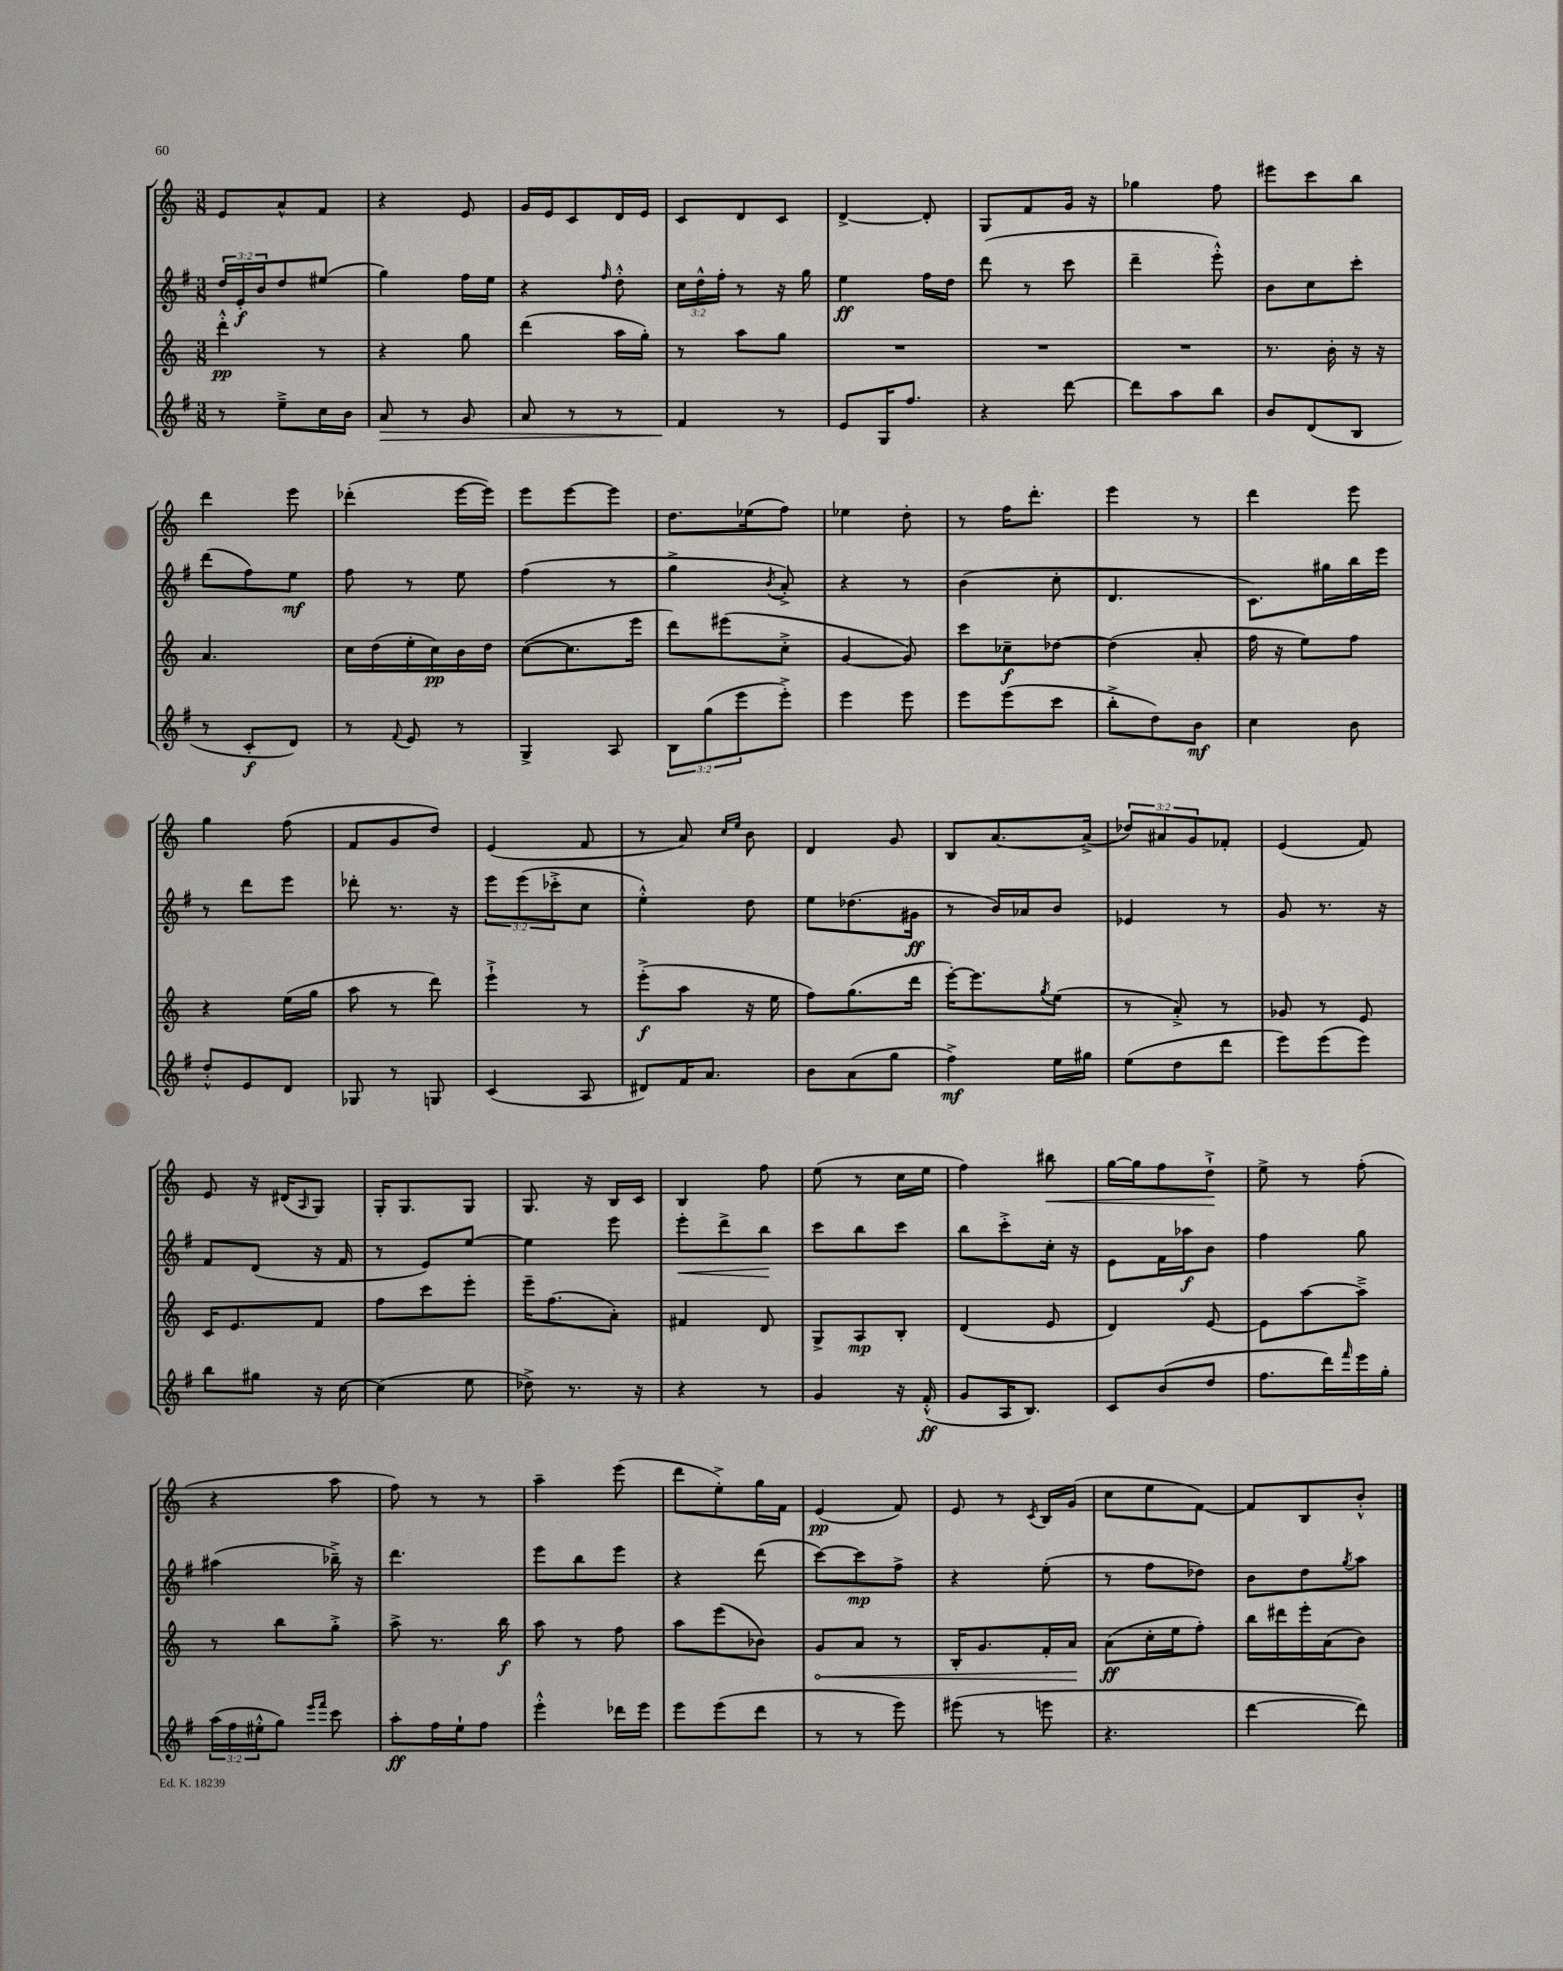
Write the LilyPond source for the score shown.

<<
\new StaffGroup <<
\new Staff = "s0" {
    \clef treble \key c \major \numericTimeSignature \time 3/8 \override Staff.TupletNumber.text = #tuplet-number::calc-fraction-text
    e'8 a'8-^ f'8 |
    r4 e'8 |
    g'16 e'16 c'8 d'16 e'16 |
    c'8 d'8 c'8 |
    d'4~-> d'8-. |
    g8 f'8 g'16 r16 |
    ges''4 f''8 |
    eis'''8 c'''8 b''8 |
    d'''4 e'''8 |
    des'''4-.( e'''16~ e'''16) |
    e'''8 e'''8~ e'''8 |
    d''8. ees''16( f''8) |
    ees''4 d''8-. |
    r8 f''16 d'''8.-. |
    e'''4 r8 |
    d'''4 e'''8 |
    g''4 f''8( |
    f'8 g'8 d''8) |
    e'4( f'8 |
    r8 a'8) \grace { c''16 e''16 } b'8 |
    d'4 g'8 |
    b8 a'8.~ a'16->( |
    \tuplet 3/2 { des''8) ais'8 g'8 } fes'8-. |
    e'4( f'8) |
    e'8 r16 dis'16( \grace { a16 } g8) |
    g16-. g8. g8 |
    g8. r16 b16 c'16 |
    b4 f''8 |
    e''8( r8 c''16 e''16 |
    f''4) bis''8\< |
    g''16~ g''16 f''8 d''8-!->\! |
    e''8-> r8 f''8-.( |
    r4 a''8 |
    f''8) r8 r8 |
    a''4-- e'''8( |
    d'''8 e''8-.->) g''16 f'16 |
    e'4\pp( f'8) |
    e'8 r8 \acciaccatura { c'8 } b16 g'16( |
    c''8 e''8 f'8~) |
    f'8 b8 b'8-.-^ \bar "|." |
}
\new Staff = "s1" {
    \clef treble \key g \major \numericTimeSignature \time 3/8 \override Staff.TupletNumber.text = #tuplet-number::calc-fraction-text
    \tuplet 3/2 { d''16 e'16-.\f b'16 } d''8 eis''8( |
    g''4) fis''16 e''16 |
    r4 \grace { fis''16 } d''8-.-^ |
    \tuplet 3/2 { c''16 d''16-^ fis''16-. } r8 r16 g''16 |
    e''4\ff fis''16 d''16 |
    d'''8( r8 c'''8 |
    d'''4-- e'''8-.-^) |
    b'8 c''8 c'''8-. |
    d'''8( fis''8) e''8\mf |
    fis''8 r8 e''8 |
    fis''4( r8 |
    g''4-> \acciaccatura { b'8 } a'8-.->) |
    r4 r8 |
    b'4( c''8-. |
    d'4. |
    c'8.) gis''16 b''16 e'''16 |
    r8 d'''8 e'''8 |
    des'''8-. r8. r16 |
    \tuplet 3/2 { e'''8 e'''8( ces'''8-.-> } c''8 |
    e''4-.-^) d''8 |
    e''8 des''8.( gis'16\ff |
    r8 b'16) aes'16 b'8 |
    ees'4 r8 |
    g'8 r8. r16 |
    fis'8 d'8( r16 fis'16 |
    r8 e'8) e''8~ |
    e''4 e'''8 |
    e'''8-.\< d'''8-> b''8\! |
    c'''8 b''8 c'''8 |
    b''8 c'''8-.-> c''16-. r16 |
    e'8 fis'16 aes''16\f b'8 |
    fis''4 g''8 |
    ais''4( bes''16--->) r16 |
    d'''4. |
    e'''8 b''8 e'''8 |
    r4 d'''8( |
    c'''8~) c'''8\mp fis''8-> |
    r4 e''8-.( |
    r8 fis''8 des''8) |
    b'8 d''8 \acciaccatura { g''8 } a''8 \bar "|." |
}
\new Staff = "s2" {
    \clef treble \key c \major \numericTimeSignature \time 3/8
    d'''4-.-^\pp r8 |
    r4 g''8 |
    d'''4( a''16 g''16-.) |
    r8 a''8 g''8 |
    R4. |
    R4. |
    R4. |
    r8. b'16-. r16 r16 |
    a'4. |
    c''16 d''16( e''16-. c''16\pp) b'16 d''16 |
    c''8~( c''8. e'''16 |
    d'''8) eis'''8( c''8-.-> |
    g'4~ g'8) |
    c'''8 ces''8--\f des''8~ |
    des''4( a'8-. |
    f''16 r16 e''8) f''8 |
    r4 e''16( g''16 |
    a''8 r8 d'''8) |
    e'''4-!-> r8 |
    e'''8-.->\f( a''8 r16 e''16 |
    f''8) g''8.( d'''16 |
    e'''16~-.) e'''8. \acciaccatura { g''8 } e''8( |
    r8 a'8-.->) r8 |
    ges'8 r8 e'8 |
    c'16 e'8. f'8 |
    f''8 c'''8 e'''8-. |
    e'''16-- f''8.( a'8-.) |
    fis'4 d'8 |
    g8-> a8\mp b8-. |
    d'4( e'8 |
    d'4) e'8~ |
    e'8 a''8~ a''8---> |
    r8 b''8 g''8-.-> |
    a''8-> r8. b''16\f |
    a''8 r8 f''8 |
    a''8 e'''8( bes'8) |
    \once \override Hairpin.circled-tip = ##t g'8\< a'8 r8 |
    b16-. g'8. f'16-. a'16\! |
    a'8\ff( c''16-. e''16 f''8-.) |
    b''16 dis'''16 e'''16-. a'16( b'8) \bar "|." |
}
\new Staff = "s3" {
    \clef treble \key g \major \numericTimeSignature \time 3/8 \override Staff.TupletNumber.text = #tuplet-number::calc-fraction-text
    r8 e''8---> c''16 b'16 |
    a'8\> r8 g'8 |
    a'8 r8 r8 |
    fis'4\! r8 |
    e'8 g16 fis''8. |
    r4 d'''8~ |
    d'''8 a''8 b''8 |
    b'8 d'8( b8 |
    r8 c'8-.\f d'8) |
    r8 \appoggiatura { fis'8 } e'8 r8 |
    g4-> a8 |
    \tuplet 3/2 { b8 g''8( e'''8 } e'''8-.->) |
    e'''4 e'''8 |
    e'''8 e'''8( c'''8 |
    b''8-.-> d''8) b'8\mf |
    c''4 b'8 |
    d''8-.-^ e'8 d'8 |
    ges8 r8 g8 |
    c'4( a8 |
    dis'8) fis'16 a'8. |
    b'8 a'8( g''8 |
    fis''4->\mf) e''16 gis''16 |
    e''8( d''8 d'''8 |
    e'''8) e'''8( e'''8) |
    b''8 gis''8 r16 c''16~ |
    c''4( e''8 |
    des''8->) r8. r16 |
    r4 r8 |
    g'4 r16 fis'16-.-^\ff( |
    g'8 a16 b8.) |
    c'8 b'8( d''8 |
    fis''8. d'''16) \grace { fis'''16 } e'''16 g''16-. |
    \tuplet 3/2 { a''16( fis''16 eis''16-.-^ } g''8) \grace { e'''16 fis'''16 } c'''8 |
    a''8-.\ff fis''16 e''16-! fis''8 |
    e'''4-.-^ des'''16 e'''16 |
    e'''8 e'''8( d'''8 |
    r8 r8 e'''8) |
    eis'''8( r8 e'''8 |
    r4. |
    d'''4~ d'''8) \bar "|." |
}
>>
>>
\layout { \context { \Score \remove "Bar_number_engraver" } }
